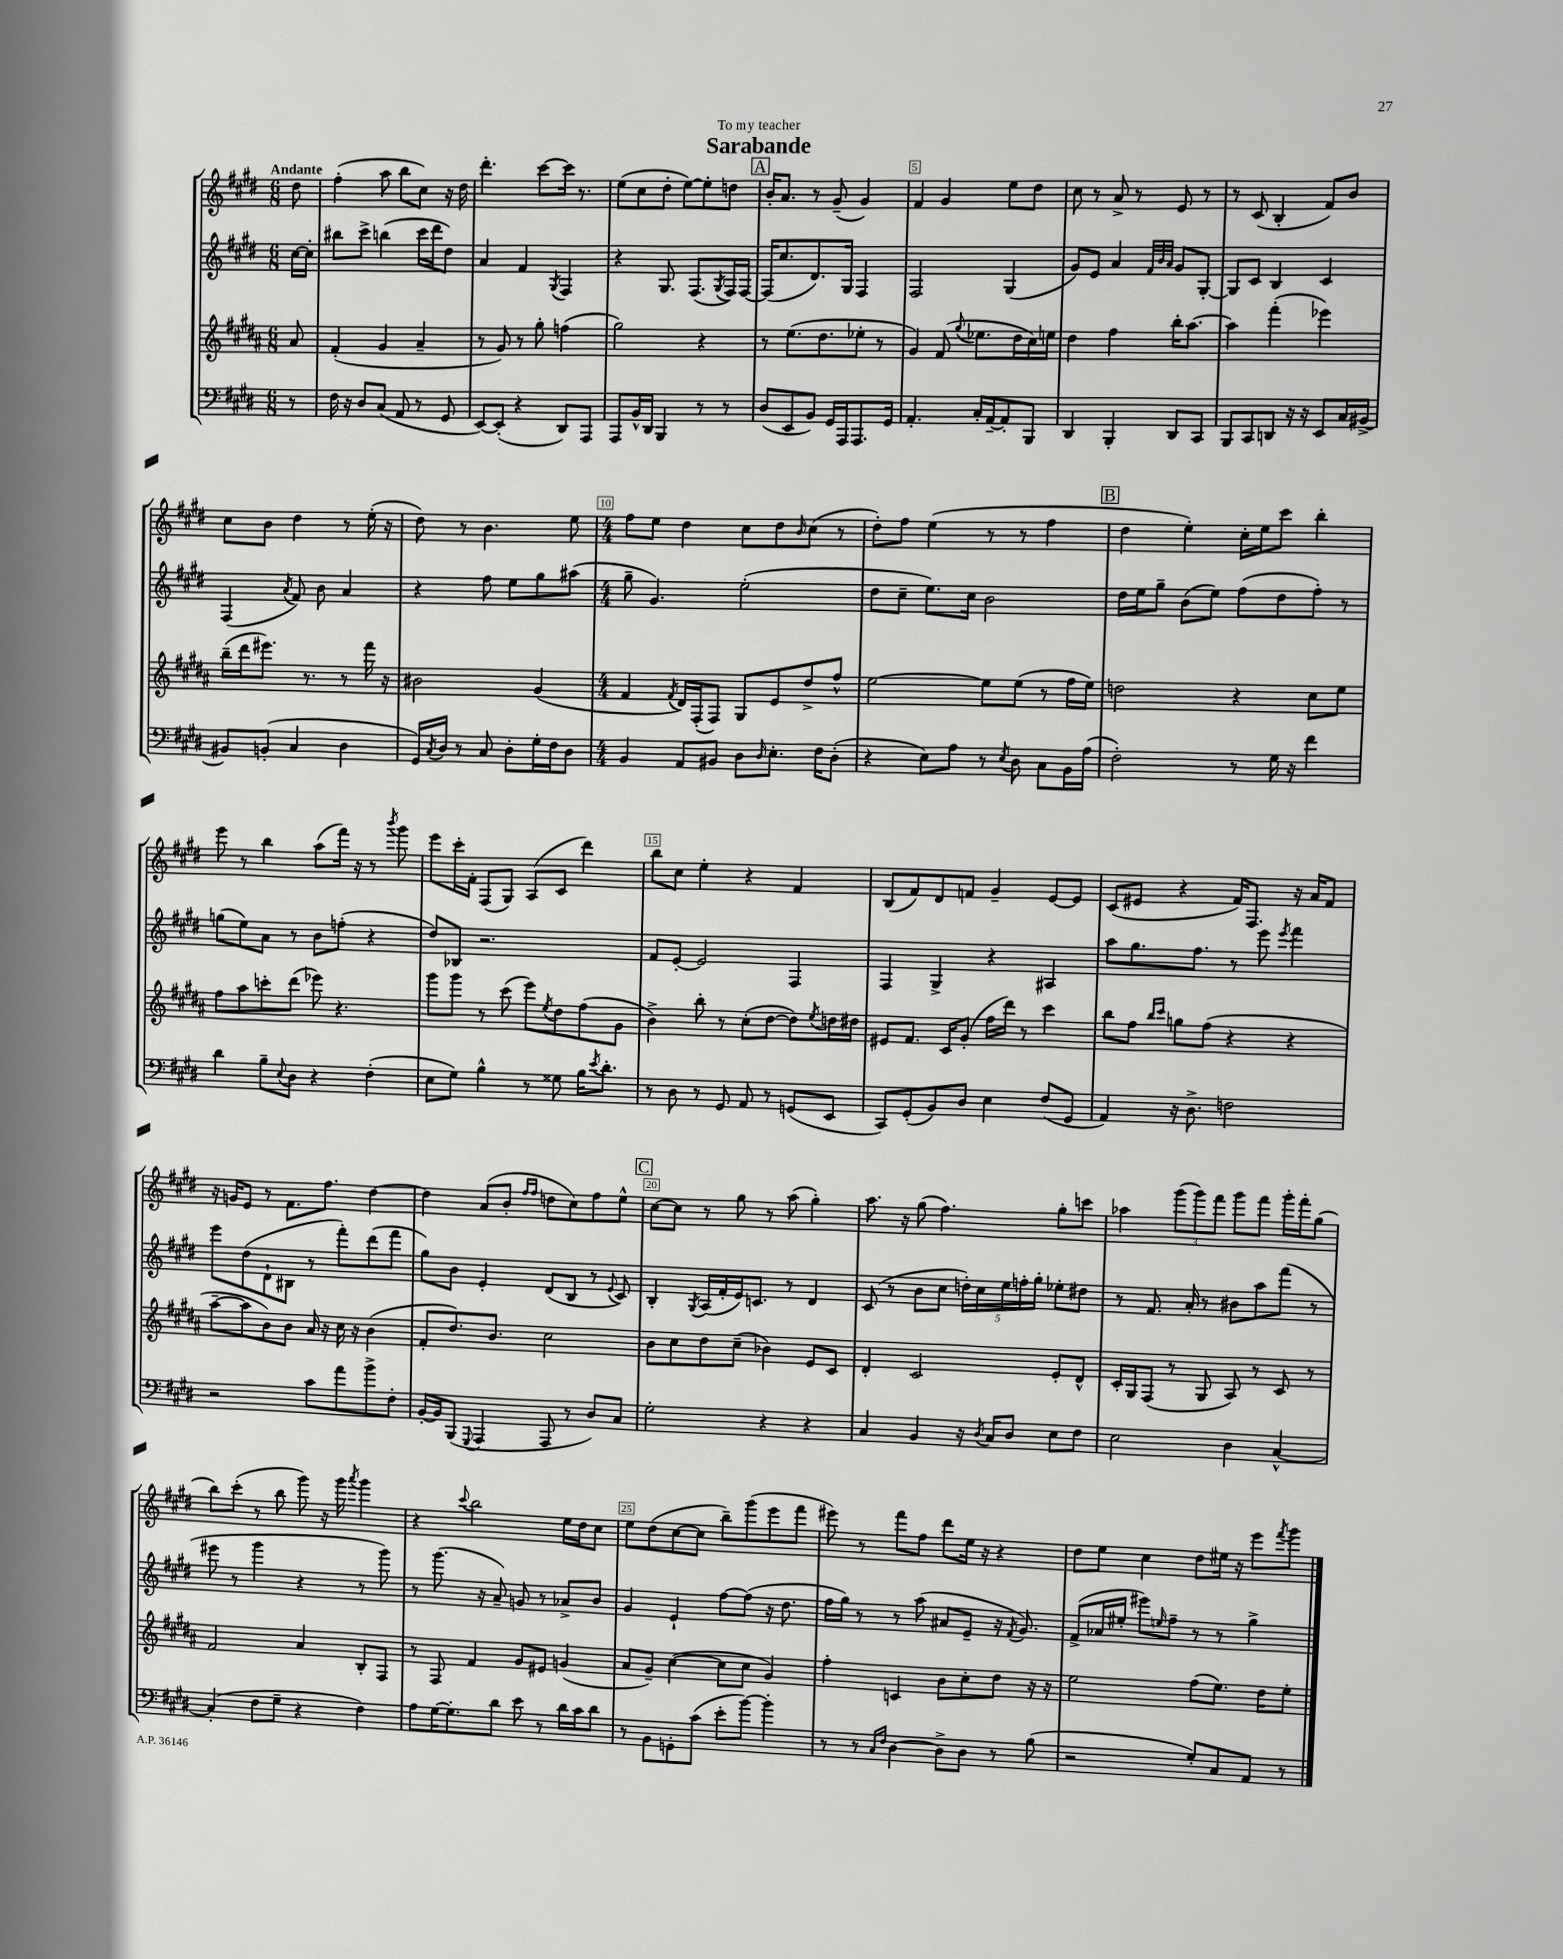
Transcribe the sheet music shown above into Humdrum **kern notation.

**kern	**kern	**kern	**kern
*staff4	*staff3	*staff2	*staff1
*clefF4	*clefG2	*clefG2	*clefG2
*k[f#c#g#d#]	*k[f#c#g#d#a#]	*k[f#c#g#d#]	*k[f#c#g#d#]
*M6/8	*M6/8	*M6/8	*M6/8
8r	8a#	[16cc#	8dd#
.	.	16cc#']	.
=	=	=	=
16F#	(4f#'	8bb#	(4ff#'
16r	.	.	.
8D#	.	8ccc#^	.
(8C#	4g#	(4bb	8aa
8AA	.	.	8bb
8r	4a#~	16ccc#	8cc#)
.	.	16ddd#	.
8GG#	.	8dd#)	16r
.	.	.	16dd#
=	=	=	=
[8EE)	8r	4a	4.ddd#'
(8EE']	8g#)	.	.
4r	8r	4f#	.
.	8gg#'	.	[8ccc#
.	.	8qG#	.
8DD#)	(4ff	4F#	16ccc#]
.	.	.	8.r
8AAA	.	.	.
=	=	=	=
8AAA	2gg#)	4r	(8ee
16BB^^	.	.	8cc#
16DD#	.	.	.
4BBB	.	8.G#	8dd#'
.	.	.	[8ee)
.	.	(8.F#	.
8r	4r	.	8ee']
.	.	8qG#	.
8r	.	16F#)	8dd
.	.	[16F#	.
=	=	=	=
(8D#	8r	(16F#]	16b'
.	.	8.cc#	8.a
8EE	(8.ee	.	.
8BB)	.	8.d#)	8r
.	8.dd#	.	.
16GG#	.	.	(8g#~
16AAA	.	16G#	.
8.AAA	8ee-'	4F#	4g#)
.	8r	.	.
16GG#	.	.	.
=	=	=	=
4.AA'	4g#)	2F#	4f#
.	(8f#	.	4g#
.	8qqgg#	.	.
16C#'	8.ee-	.	.
[16AA~	.	.	.
8AA']	.	(4G#	8ee
.	16dd#	.	.
8BBB	16cc#)	.	8dd#
.	16ee	.	.
=	=	=	=
4DD#	4dd#	8g#)	8cc#
.	.	8e	8r
4BBB'	4ff#	4a	8a^
.	.	.	8r
.	.	32qqf#	.
.	.	32qqb	.
.	.	32qqa	.
8DD#	16bb'	8g#	8e
.	[8.aa#	.	.
8CC#	.	[8G#'	8r
=	=	=	=
8BBB	4aa#]	8G#]	8r
8CC#	.	8c#	(8c#
8DD	(4fff#'	4B	4B'
16r	.	.	.
16r	.	.	.
8EE	4eee-)	4c#	8f#)
16C#	.	.	8b
[16BB#^	.	.	.
=	=	=	=
8BB#]	(16bb~	(4F#	8cc#
.	16ddd#	.	.
(8BB'	8.eee#)	.	8b
.	.	8qa	.
4C#	.	8f#)	4dd#
.	8.r	.	.
.	.	8b	.
4D#	8r	4a	8r
.	16fff#	.	(16ee'
.	16r	.	16r
=	=	=	=
16GG#)	2b#	4r	8dd#)
8qC#	.	.	.
16D#	.	.	.
8r	.	.	8r
8C#	.	8ff#	4.b
8D#'	.	8ee	.
16G#'	(4g#	8gg#	.
16F#	.	.	.
8D#	.	(8aa#	8ee
=	=	=	=
*M4/4	*M4/4	*M4/4	*M4/4
4BB	4f#	8gg#~	8ff#
.	.	4.g#)	8ee
.	8qf#	.	.
8AA	16d#)	.	4dd#
.	(16F#'	.	.
8BB#	8F#)	.	.
8D#	8G#	(2ee'	8cc#
16qqD#	.	.	.
8.E'	8e	.	8dd#
.	.	.	16qqb
.	8dd#^	.	(8cc#
16F#	.	.	.
(8D#'	8ff#^^	.	8r
=	=	=	=
4r	[2ee	8dd#	8dd#')
.	.	8cc#~	8ff#
8E)	.	8.ee)	(4ee
8A	.	.	.
.	.	16cc#	.
8r	8ee]	2b	8r
8qE	.	.	.
8D#	(8ee	.	8r
8C#	8r	.	4ff#
16BB	16ff#	.	.
(16A	16ee)	.	.
=	=	=	=
2F#')	2dd	16dd#	4dd#
.	.	16ee	.
.	.	8gg#~	.
.	.	(8b	4ee')
.	.	8ee)	.
8r	4r	(8ff#	16cc#'
.	.	.	16ee
16G#	.	8dd#	8ccc#
16r	.	.	.
4f#	8cc#	8ff#')	4bb'
.	8ee	8r	.
=	=	=	=
4d#	8ff#	(8gg	8eee
.	8aa#	8ee)	8r
8B~	8ccc'	8a	4bb
8qqE	.	.	.
8D#	(8ddd#	8r	.
4r	8eee-)	8b	(8aa
.	4.r	(8ff'	16fff#)
.	.	.	16r
(4F#'	.	4r	8r
.	.	.	8qbbb
.	.	.	8ggg#
=	=	=	=
8E	8ggg#	8dd#)	8eee
8G#)	8ggg#	8B-	16ccc#'
.	.	.	16f#'
4B^^	8r	2.r	(8F#
.	(8ccc#	.	8G#)
8r	8eee)	.	(8A
.	8qee	.	.
8G##	8dd#	.	8c#
16B	(8ff#	.	4ddd#)
8qe	.	.	.
8.d#'	.	.	.
.	8g#	.	.
=	=	=	=
8r	4b^)	8f#	8bb
8D#	.	[8e'	8cc#
8r	8bb'	2e]	4ee'
8GG#	8r	.	.
8AA	(8cc#'	.	4r
8r	[8dd#	.	.
(8GG	8dd#])	4F#	4f#
.	8qee	.	.
8EE	16dd	.	.
.	16dd#	.	.
=	=	=	=
8CC#)	8e#	4F#	(8B
(8GG#'	8.f#	.	8f#)
8BB)	.	4G#^	8d#
.	16c#	.	.
8D#	(8g#'	.	8f
4E	16ff#	4r	4g#~
.	16ddd#)	.	.
.	8r	.	.
(8F#	4ccc#	4A#	[8e
8GG#	.	.	8e]
=	=	=	=
4AA)	8bb	8aa	(8c#
.	8ff#	8.gg#	8e#
.	16qqbb	.	.
.	16qqccc#	.	.
16r	8gg	.	4r
8.D#^	.	8.ff#	.
.	(8ff#	.	.
2F	4r	8r	16f#)
.	.	.	8.F#
.	.	8eee	.
.	.	8qeee	.
.	4r	4fff#	16r
.	.	.	16a
.	.	.	8f#
=	=	=	=
2r	[8aa#~	8eee	16r
.	.	.	16g
.	8aa#]	(8dd#	8e
.	8b)	8d#`	8r
.	8b	8B#	8.f#
8c#	16a#	8r	.
.	16r	.	8.ff#
8a	16cc#	8fff#')	.
.	16r	.	.
8b^	(4b	(8ddd#	[4dd#
8F#'	.	8fff#	.
=	=	=	=
[16BB'	8f#'	8gg#)	4dd#]
16BB]	.	.	.
(8BBB	8.dd#)	8b	.
8qqGGG#	.	.	.
4AAA	.	4e'	(8a
.	8.b	.	.
.	.	.	8b'
.	.	.	16qqff#
.	.	.	16qqff#
8AAA	2cc#	(8d#	8dd
8r	.	8B	8cc#)
8D#)	.	8r	8ff#
.	.	8qqe	.
8C#	.	8c#)	8ee^^
=	=	=	=
2G#'	8b	4B'	[8cc#
.	8cc#	.	8cc#]
.	.	8qG#	.
.	8dd#	(16A	8r
.	.	16f#'	.
.	(8cc#~	16e)	8gg#
.	.	8.c	.
4r	4b-)	.	8r
.	.	8r	(8aa
4r	8e	4d#	4gg#')
.	8c#	.	.
=	=	=	=
4C#	4d#'	(8c#	8.aa
.	.	8r	.
.	.	.	16r
4BB	2c#	8b	(8gg#
.	.	8cc#	4.ff#)
16r	.	20dd')	.
.	.	20cc#	.
8qD#	.	.	.
16C#	.	.	.
.	.	20ee	.
8D#	.	.	.
.	.	20ff'	.
.	.	20gg#'	.
8E	8e'	8ee-'	8gg#'
8F#	8d#^^	8dd#	8ccc
=	=	=	=
2E	16c#'	8r	4aa-
.	16G#	.	.
.	(8F#	8.f#	.
.	8r	.	(12ggg#
.	.	16a'	.
.	.	.	12ggg#)
.	8G#	8r	.
.	.	.	12fff#
4D#	8A#)	8b#	8ggg#
.	8r	8aa	8fff#
[4C#^^	8c#	(8fff#	16ggg#'
.	.	.	16fff#'
.	8r	8r	(8gg#
=	=	=	=
(4C#']	2f#	8eee#	8bb)
.	.	8r	(8ccc#'
8F#	.	4ggg#	8r
8G#~	.	.	8bb
4r	4a#	4r	8ggg#)
.	.	.	16r
.	.	.	16ggg#
.	.	.	8qaaa
4F#)	8B'	8r	4ggg#
.	8F#	8ggg#)	.
=	=	=	=
8A	8r	8r	4r
[16G#	8F#	(8.ggg#	.
8.G#']	.	.	.
.	.	.	8qqccc#
.	4f#	.	2bb
.	.	16r	.
8d#	.	8a~)	.
8e	8g#	8g	.
8r	8e#	8r	.
16d#	(4g	8a-^	16ee
16c#	.	.	16dd#
8d#	.	8b	8cc#
=	=	=	=
8r	8a#	4g#	8ee
8BB	8g#~)	.	(8dd#
8GG'	([4cc#	4e`	[8cc#
(8c#	.	.	8cc#]
8e'	8cc#]	[8ff#	8bb~)
[8b)	8cc#	(8ff#]	(8ggg#
4b']	4g#)	16r	8eee
.	.	8.dd#	.
.	.	.	8fff#
=	=	=	=
8r	4ff#'	16ff#	8eee#)
.	.	16gg#)	.
8r	.	8r	8r
16qqC#	.	.	.
16qqF#	.	.	.
[4D#	4c	8r	8fff#
.	.	(8aa	8ff#
8D#^]	8b	8a#	8ddd#
8D#	8cc#'	8e~	16ee
.	.	.	16r
8r	8dd#	16r	4r
.	.	8qf#	.
.	.	8.g#)	.
(8B	16r	.	.
.	16r	.	.
=	=	=	=
2r	2ee	(8f#^	8dd#
.	.	16a-	8ee
.	.	16ee#'	.
.	.	8eee#)	4cc#
.	.	16qqee	.
.	.	8ff#~	.
8G#')	(8ff#	8r	8dd#
8C#	8.ee)	8r	16ee#
.	.	.	16r
8AA	.	4gg#^	8eee
.	16dd#	.	.
.	.	.	8qfff#
8r	8ee'	.	8ggg#
==	==	==	==
*-	*-	*-	*-
